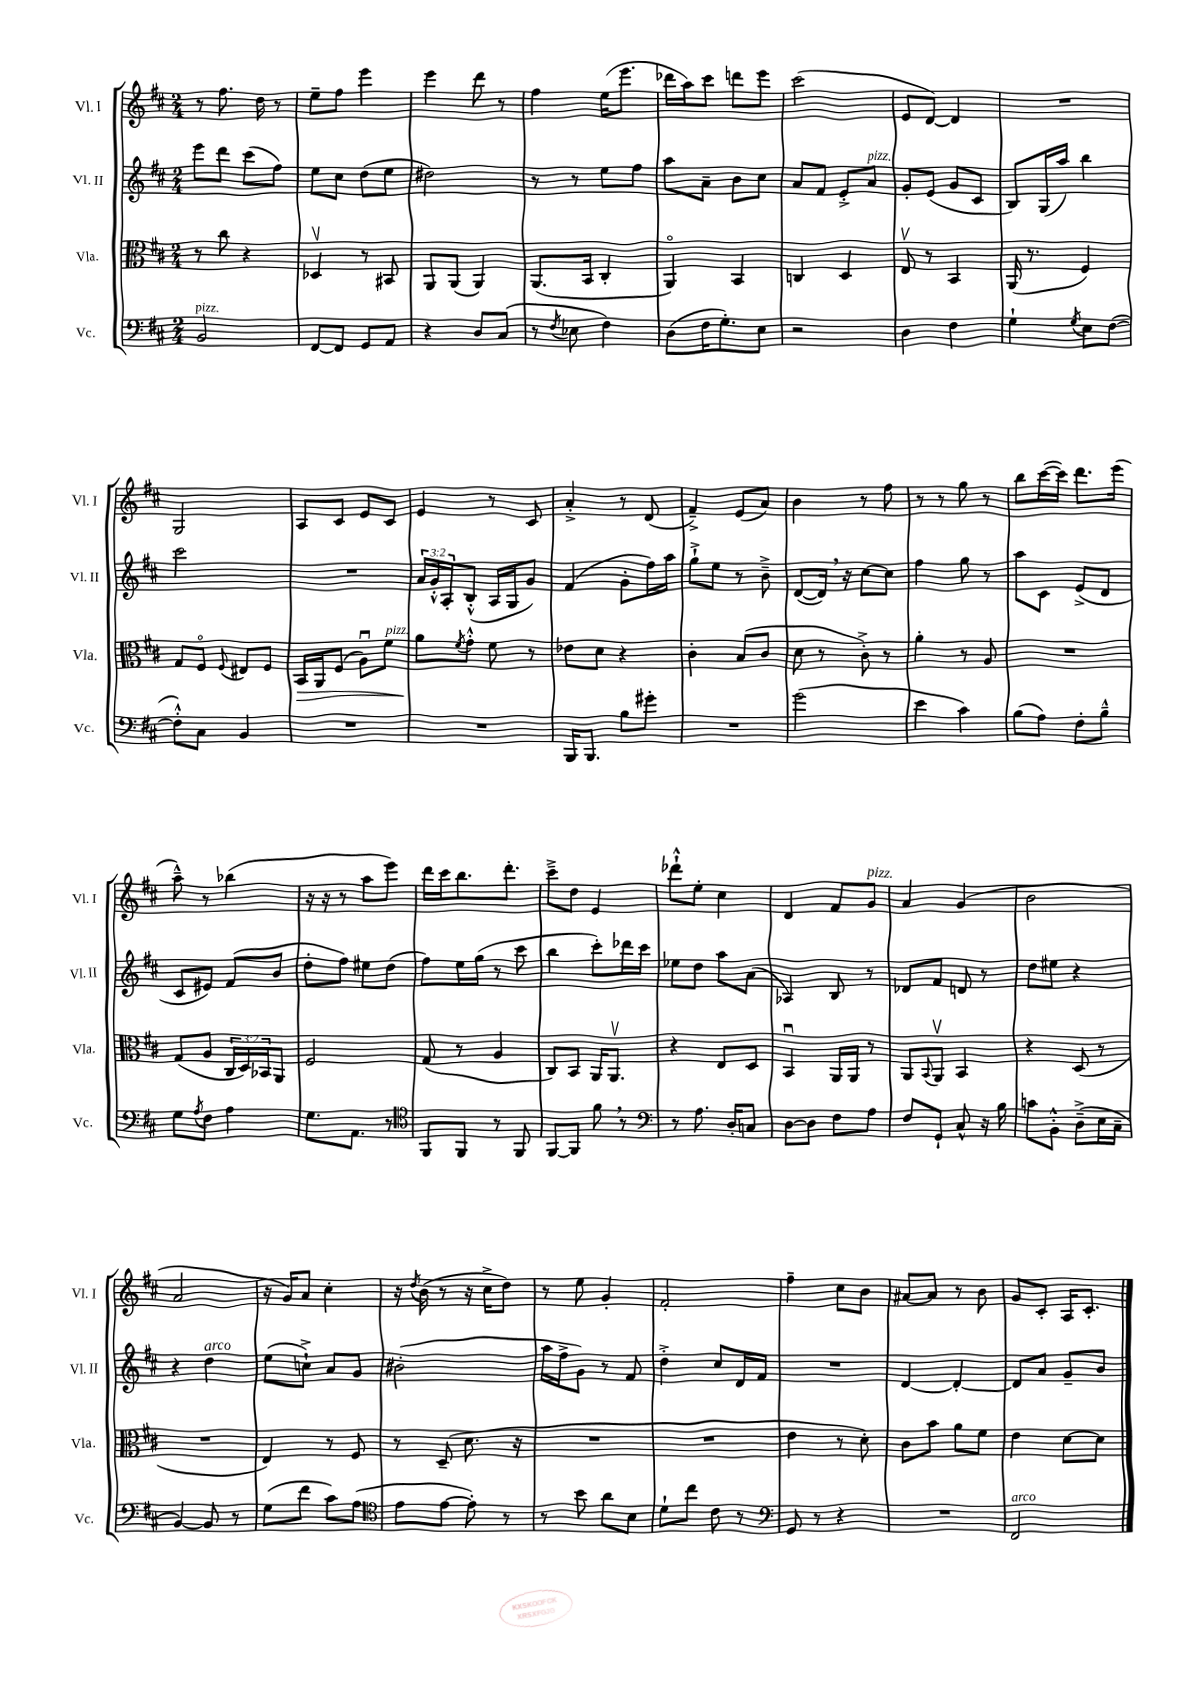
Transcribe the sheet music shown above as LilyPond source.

<<
\new StaffGroup <<
\new Staff = "s0" \with { instrumentName = "Vl. I" shortInstrumentName = "Vl. I" } {
    \clef treble \key d \major \numericTimeSignature \time 2/4
    r8 fis''8. d''16 r8 |
    e''8-- fis''8 e'''4 |
    e'''4 d'''8 r8 |
    fis''4 e''16( e'''8. |
    des'''16 a''16) cis'''8 d'''8 e'''8 |
    cis'''2( |
    e'8 d'8~) d'4 |
    R2 |
    g2 |
    a8 cis'8 e'8 cis'8 |
    e'4 r8 cis'8 |
    a'4-.-> r8 d'8( |
    fis'4--->) e'8( a'8) |
    b'4 r8 fis''8 |
    r8 r8 g''8 r8 |
    b''8 cis'''16~( cis'''16) d'''8. e'''16( |
    a''8---^) r8 bes''4( |
    r16 r16 r8 a''8 e'''8) |
    d'''16 cis'''16 b''8. d'''8.-. |
    cis'''8---> d''8 e'4 |
    des'''8-!-^ e''8-. cis''4 |
    d'4 fis'8 g'8^\markup { \italic "pizz." } |
    a'4 g'4( |
    b'2 |
    a'2 |
    r16 g'16) a'8 cis''4-. |
    r16 \acciaccatura { d''8 } b'16( r8 r16 cis''16-> d''8) |
    r8 e''8 g'4-. |
    fis'2-. |
    fis''4-- cis''8 b'8 |
    ais'8~ ais'8 r8 b'8 |
    g'8 cis'8-. a16 cis'8.-. \bar "|." |
}
\new Staff = "s1" \with { instrumentName = "Vl. II" shortInstrumentName = "Vl. II" } {
    \clef treble \key d \major \numericTimeSignature \time 2/4 \override Staff.TupletNumber.text = #tuplet-number::calc-fraction-text
    e'''8 d'''8 cis'''8( fis''8) |
    e''8 cis''8 d''8( e''8 |
    dis''2) |
    r8 r8 e''8 fis''8 |
    a''8 a'8-- b'8 cis''8 |
    a'8 fis'8 e'8-.-> a'8^\markup { \italic "pizz." } |
    g'8-. e'8( g'8 cis'8 |
    b8) g16( a''16) b''4 |
    cis'''2 |
    R2 |
    \tuplet 3/2 { a'16 g'16-.-^ a16-. } b8-.-^( a16 g16 g'8) |
    fis'4( g'8-. fis''16) a''16 |
    g''8-!-> e''8 r8 b'8---> |
    d'8~( d'16) \breathe r16 cis''8~ cis''8 |
    fis''4 g''8 r8 |
    a''8 cis'8 e'8->( d'8 |
    cis'8 eis'8) fis'8( b'8 |
    d''8-. fis''8) eis''8 d''8( |
    fis''8) e''16 g''16( r8 cis'''8 |
    b''4 cis'''8-.) des'''16 cis'''16 |
    ees''8 d''8 a''8 a'8( |
    aes4) b8 r8 |
    des'8 fis'8 d'8 r8 |
    d''8 eis''8 r4 |
    r4 d''4^\markup { \italic "arco" } |
    e''8( c''8-!->) a'8 g'8 |
    bis'2-.( |
    a''16 fis''16-> g'8) r8 fis'8 |
    d''4-.-> cis''8 d'16 fis'16 |
    R2 |
    d'4~ d'4~-. |
    d'8 a'8 g'8-- b'8 \bar "|." |
}
\new Staff = "s2" \with { instrumentName = "Vla." shortInstrumentName = "Vla." } {
    \clef alto \key d \major \numericTimeSignature \time 2/4 \override Staff.TupletNumber.text = #tuplet-number::calc-fraction-text
    r8 cis''8 r4 |
    des4\upbow r8 bis,8 |
    a,8 a,8( a,4) |
    a,8.( b,16 cis4-. |
    a,4\flageolet) b,4 |
    c4 d4 |
    e8\upbow r8 b,4 |
    a,16( r8. fis4) |
    g8 fis8\flageolet \appoggiatura { fis8 } eis8 fis8 |
    b,16\> a,16 fis8( a8\downbow) fis'8^\markup { \italic "pizz." } |
    a'8\! \acciaccatura { fis'8 } g'8-.-^ fis'8 r8 |
    ees'8 d'8 r4 |
    cis'4-. b8( cis'8 |
    d'8 r8 cis'8-.->) r8 |
    a'4-. r8 a8 |
    R2 |
    g8( a8 \tuplet 3/2 { cis16 d16) bes,16 } a,8 |
    fis2 |
    g8( r8 a4 |
    cis8) b,8 a,16 a,8.\upbow |
    r4 e8 d8 |
    b,4\downbow a,16 a,16 r8 |
    a,8 \appoggiatura { b,8 } a,8\upbow b,4 |
    r4 d8( r8 |
    R2 |
    e4) r8 fis8 |
    r8 d8--( d'8. r16 |
    R2 |
    R2 |
    e'4 r8 d'8-.) |
    cis'8 b'8 a'8 fis'8 |
    e'4 d'8~ d'8 \bar "|." |
}
\new Staff = "s3" \with { instrumentName = "Vc." shortInstrumentName = "Vc." } {
    \clef bass \key d \major \numericTimeSignature \time 2/4
    b,2^\markup { \italic "pizz." } |
    fis,8~ fis,8 g,8 a,8 |
    r4 d8 cis8( |
    r8 \acciaccatura { fis8 } ees8 fis4) |
    d8( fis16 g8.-.) e8 |
    r2 |
    d4 fis4 |
    g4-! \acciaccatura { g8 } e8 fis8~( |
    fis8-.-^) cis8 b,4 |
    R2 |
    R2 |
    b,,16 b,,8. b8 gis'8-. |
    R2 |
    g'2( |
    e'4 cis'4) |
    b8( a8) fis8-. b8---^ |
    g8 \acciaccatura { a8 } fis8 a4 |
    g8. a,8. r8 |
    \clef tenor fis,8 fis,8 r8 fis,8 |
    fis,8~ fis,8 fis'8 \breathe r8 |
    \clef bass r8 a8. d16-. c8 |
    d8~ d8 fis8 a8 |
    fis8 g,8-! cis8-^ r16 b16 |
    c'8 b,8-.-^ d8--->( e16 cis16-- |
    b,4~) b,8 r8 |
    g8( fis'8 cis'8) a8( |
    \clef tenor e'8 e'8~ e'8-.) r8 |
    r8 b'8 a'8 b8 |
    d'8-! cis''8 cis'8 r8 |
    \clef bass g,8 r8 r4 |
    R2 |
    fis,2^\markup { \italic "arco" } \bar "|." |
}
>>
>>
\layout { \context { \Score \remove "Bar_number_engraver" } }
